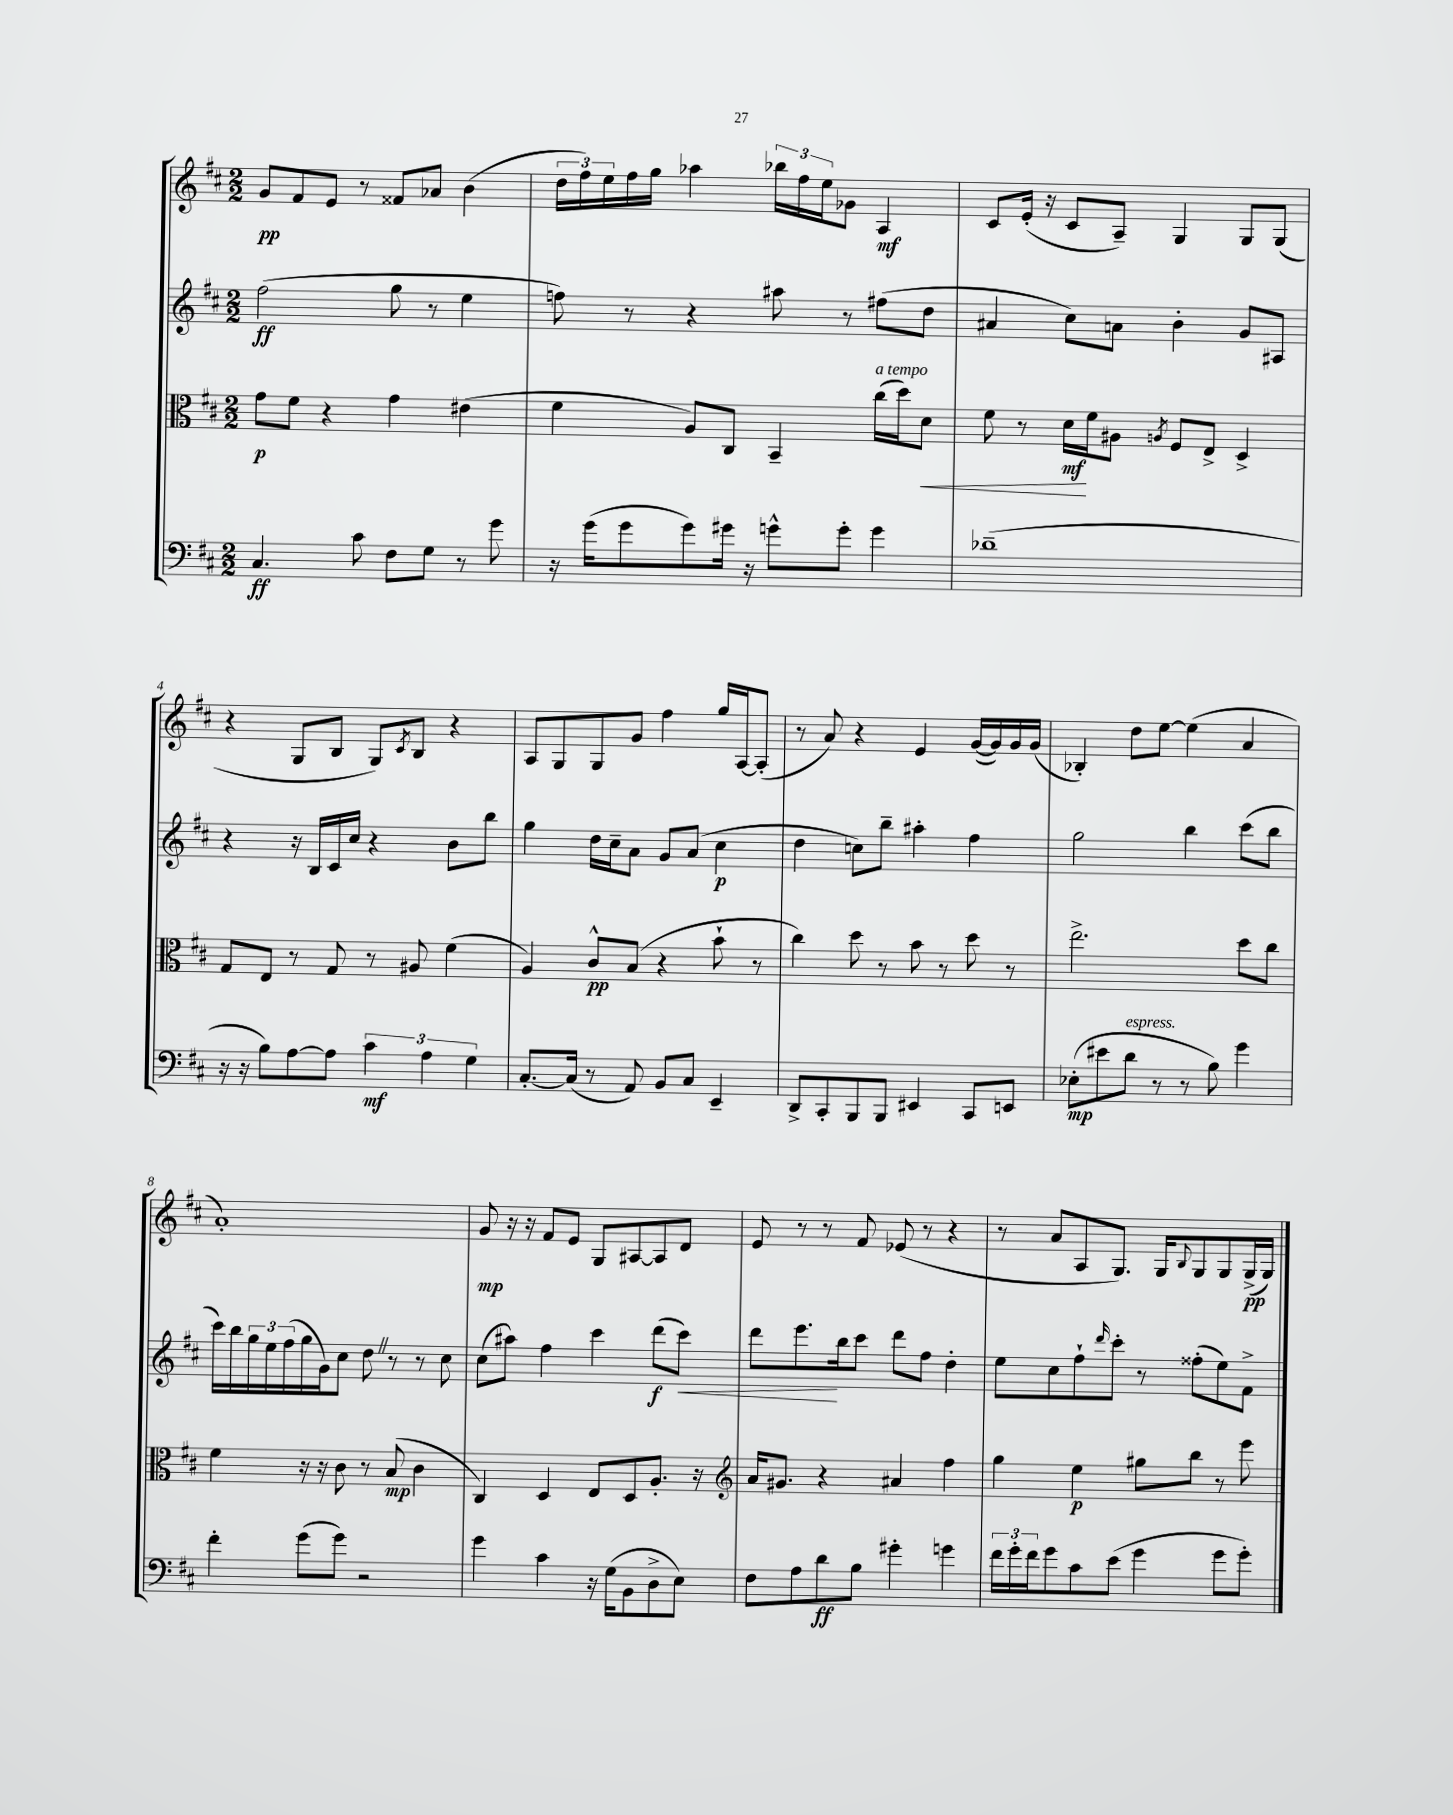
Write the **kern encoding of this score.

**kern	**kern	**kern	**kern
*staff4	*staff3	*staff2	*staff1
*clefF4	*clefC3	*clefG2	*clefG2
*k[f#c#]	*k[f#c#]	*k[f#c#]	*k[f#c#]
*M2/2	*M2/2	*M2/2	*M2/2
4.C#/	8g\L	(2ff#\	8g/L
.	8f#\J	.	8f#/
.	4r	.	8e/J
8c#\	.	.	8r
8F#\L	4g\	8gg\	8f##/L
8G\J	.	8r	8a-/J
8r	(4e#\	4ee\	(4b\
8g\	.	.	.
=	=	=	=
16r	4f#\	8ff\)	24dd\LL
.	.	.	24ff#\)
(16g\LK	.	.	.
.	.	.	24ee\
8g\	.	8r	16ff#\
.	.	.	16gg\JJ
8g\)	8A/L)	4r	4aa-\
16g#\Jk	8C#/J	.	.
16r	.	.	.
8g^^\L	4BB~/	8aa#\	24bb-\LL
.	.	.	24ff#\
.	.	.	24ee\J
8g'\J	.	8r	8g-\J
4g\	(16cc#\LL	(8ff#\L	4A/
.	16dd\J)	.	.
.	8d\J	8dd\J	.
=	=	=	=
(1d-~	8f#\	4a#/	8c#/L
.	8r	.	(16e'/Jk
.	.	.	16r
.	16d\LL	8cc#\L)	8c#/L
.	16f#\J	.	.
.	8A#\J	8a\J	8A~/J)
.	8qA/	.	.
.	8F#/L	4b'\	4G/
.	8E^/J	.	.
.	4D^/	8g/L	8G/L
.	.	8A#/J	(8G/J
=	=	=	=
16r	8G/L	4r	4r
16r	.	.	.
8B\L)	8E/J	.	.
[8A\	8r	16r	8G/L
.	.	16B/LL	.
8A\]J	8G/	16c#/	8B/J
.	.	16cc#/JJ	.
6c#\	8r	4r	8G/L)
.	.	.	8qc#/
.	8A#/	.	8B/J
6A\	.	.	.
.	(4f#\	8b\L	4r
6G\	.	.	.
.	.	8bb\J	.
=	=	=	=
[8.C#'/L	4A/)	4gg\	8A/L
.	.	.	8G/
(16C#/]Jk	.	.	.
8r	8c#^^/L	16dd\LL	8G/
.	.	16cc#~\J	.
8AA/)	(8B/J	8a\J	8g/J
8BB/L	4r	8g/L	4ff#\
8C#/J	.	(8a/J	.
4EE~/	8b`\	4cc#\	16gg/LL
.	.	.	[16A/J
.	8r	.	(8A'/]J
=	=	=	=
8DD^/L	4cc#\)	4dd\	8r
8CC#'/	.	.	8a/)
8BBB/	8dd\	8cc\L)	4r
8BBB/J	8r	8bb~\J	.
4EE#/	8b\	4aa#'\	4e/
.	8r	.	.
8CC#/L	8dd\	4ff#\	([16g/LL
.	.	.	16g/])
8EE/J	8r	.	16g/
.	.	.	(16g/JJ
=	=	=	=
(8E-'\L	2.ee^\	2gg\	4B-'/)
8e#\	.	.	.
8d\J	.	.	8dd\L
8r	.	.	[8ee\J
8r	.	4bb\	(4ee\]
8B\)	.	.	.
4g\	8dd\L	(8ccc#\L	4a/
.	8cc#\J	8bb\J	.
=	=	=	=
4f#'\	4f#\	16ccc#\LL)	1a')
.	.	16bb\	.
.	.	24gg\	.
.	.	24ee\	.
.	.	(24ff#\	.
(8g\L	16r	16gg\	.
.	16r	16g\J)	.
8g\J)	8c#\	8cc#\J	.
2r	8r	8dd\	.
.	(8B/	8r	.
.	4c#\	8r	.
.	.	8cc#\	.
=	=	=	=
4g\	4C#/)	(8cc#\L	8g/
.	.	8aa#\J)	16r
.	.	.	16r
4c#\	4D/	4ff#\	8f#/L
.	.	.	8e/J
16r	8E/L	4ccc#\	8G/L
(16G\LK	.	.	.
8BB\	8D/	.	[8A#/
8D^\	8.A'/J	(8ddd\L	8A#/]
8E\J)	.	8ccc#\J)	8d/J
.	16r	.	.
=	=	=	=
*	*clefG2	*	*
8F#\L	16a/LK	8ddd\L	8e/
.	8.g#/J	.	.
8A\	.	8.eee\	8r
8d\	4r	.	8r
.	.	16bb\k	.
8B\J	.	8ccc#\J	8f#/
4g#'\	4a#/	8ddd\L	(8e-/
.	.	8ff#\J	8r
4g\	4ff#\	4dd'\	4r
=	=	=	=
24f#\LL	4gg\	8ee\L	8r
24g'\	.	.	.
24f#\J	.	.	.
8g\	.	8cc#\	8a/L
8c#\	4ee\	8ff#`\	8A/
.	.	16qqddd/	.
(8e\J	.	8ccc#'\J	8.G/J)
4g\	8gg#\L	8r	.
.	.	.	16G/LK
.	.	.	8qqB/
.	8bb\J	(8ff##'\L	8G/
8g\L	8r	8ee\)	8G/
8g'\J)	8eee\	8f#^\J	(16G^/L
.	.	.	16G/JJ)
==	==	==	==
*-	*-	*-	*-
